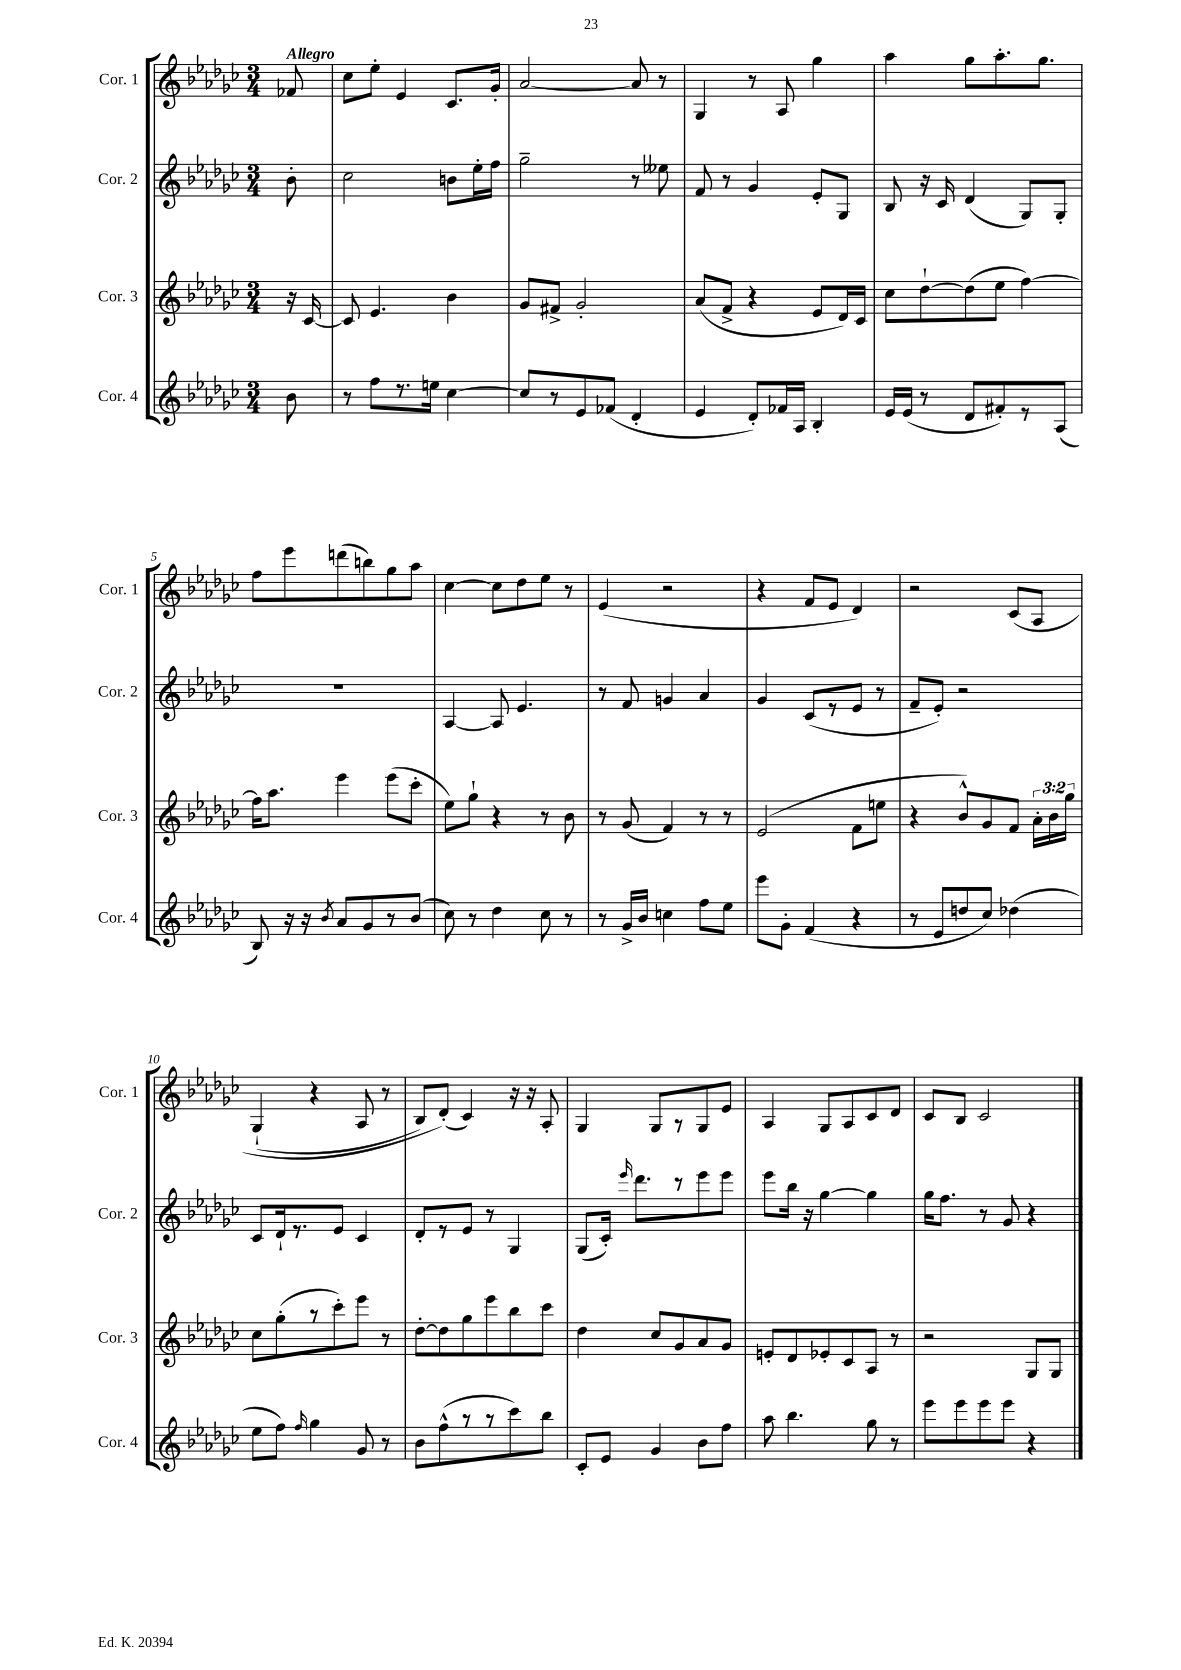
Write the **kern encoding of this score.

**kern	**kern	**kern	**kern
*staff4	*staff3	*staff2	*staff1
*clefG2	*clefG2	*clefG2	*clefG2
*k[b-e-a-d-g-c-]	*k[b-e-a-d-g-c-]	*k[b-e-a-d-g-c-]	*k[b-e-a-d-g-c-]
*M3/4	*M3/4	*M3/4	*M3/4
8b-	16r	8b-'	8f-
.	[16c-	.	.
=	=	=	=
8r	8c-]	2cc-	8cc-
8ff	4.e-	.	8ee-'
8.r	.	.	4e-
16ee	.	.	.
[4cc-	4b-	8b	8.c-
.	.	16ee-'	.
.	.	16ff	16g-'
=	=	=	=
8cc-]	8g-	2gg-~	[2a-
8r	8f#^	.	.
8e-	2g-'	.	.
(8f-	.	.	.
4d-'	.	8r	8a-]
.	.	8ee--	8r
=	=	=	=
4e-	(8a-	8f	4G-
.	8f^	8r	.
8d-')	4r	4g-	8r
16f-	.	.	8A-
16A-	.	.	.
4B-'	8e-	8e-'	4gg-
.	16d-)	8G-	.
.	16c-	.	.
=	=	=	=
16e-	8cc-	8B-	4aa-
(16e-	.	.	.
8r	[8dd-`	16r	.
.	.	16c-	.
8d-	(8dd-]	(4d-	8gg-
8f#')	8ee-	.	8.aa-'
8r	[4ff)	8G-)	.
.	.	.	8.gg-
(8A-	.	8G-'	.
=	=	=	=
8B-)	16ff]	2.r	8ff
.	8.aa-	.	.
16r	.	.	8eee-
16r	.	.	.
8qb-	.	.	.
8a-	4eee-	.	(8ddd
8g-	.	.	8bb)
8r	(8eee-	.	8gg-
(8b-	8ccc-'	.	8aa-
=	=	=	=
8cc-)	8ee-)	[4A-	[4cc-
8r	8gg-`	.	.
4dd-	4r	8A-]	8cc-]
.	.	4.e-	8dd-
8cc-	8r	.	8ee-
8r	8b-	.	8r
=	=	=	=
8r	8r	8r	(4e-
16g-^	(8g-	8f	.
16b-	.	.	.
4cc	4f)	4g	2r
8ff	8r	4a-	.
8ee-	8r	.	.
=	=	=	=
8eee-	(2e-	4g-	4r
8g-'	.	.	.
(4f	.	(8c-	8f
.	.	8r	8e-
4r	8f	8e-	4d-)
.	8ee	8r	.
=	=	=	=
8r	4r	8f~	2r
8e-	.	8e-')	.
8dd	8b-^^)	2r	.
8cc-)	8g-	.	.
(4dd-	8f	.	&(8c-
.	24a-'	.	8A-
.	24b-	.	.
.	24gg-	.	.
=	=	=	=
8ee-	8cc-	8c-	(4G-`
8ff)	(8gg-'	16d-`	.
.	.	8.r	.
16qqff	.	.	.
4gg-	8r	.	4r
.	8ccc-')	8e-	.
8g-	8eee-	4c-	8A-
8r	8r	.	8r
=	=	=	=
8b-	[8dd-'	8d-'	8B-)
(8ff^^	8dd-]	8r	(8d-'&)
8r	8gg-	8e-	4c-)
8r	8eee-	8r	.
8ccc-)	8bb-	4G-	16r
.	.	.	16r
8bb-	8ccc-	.	8A-'
=	=	=	=
8c-'	4dd-	(8G-	4G-
8e-	.	16c-')	.
.	.	16qqeee-	.
.	.	8.ddd-	.
4g-	8cc-	.	8G-
.	8g-	8r	8r
8b-	8a-	8eee-	8G-
8ff	8g-	8eee-	8e-
=	=	=	=
8aa-	8e'	8eee-	4A-
4.bb-	8d-	16bb-	.
.	.	16r	.
.	8e-'	[4gg-	8G-
.	8c-	.	8A-
8gg-	8A-	4gg-]	8c-
8r	8r	.	8d-
=	=	=	=
8eee-	2r	16gg-	8c-
.	.	8.ff	.
8eee-	.	.	8B-
8eee-	.	8r	2c-
8eee-	.	8g-	.
4r	8G-	4r	.
.	8G-	.	.
==	==	==	==
*-	*-	*-	*-
